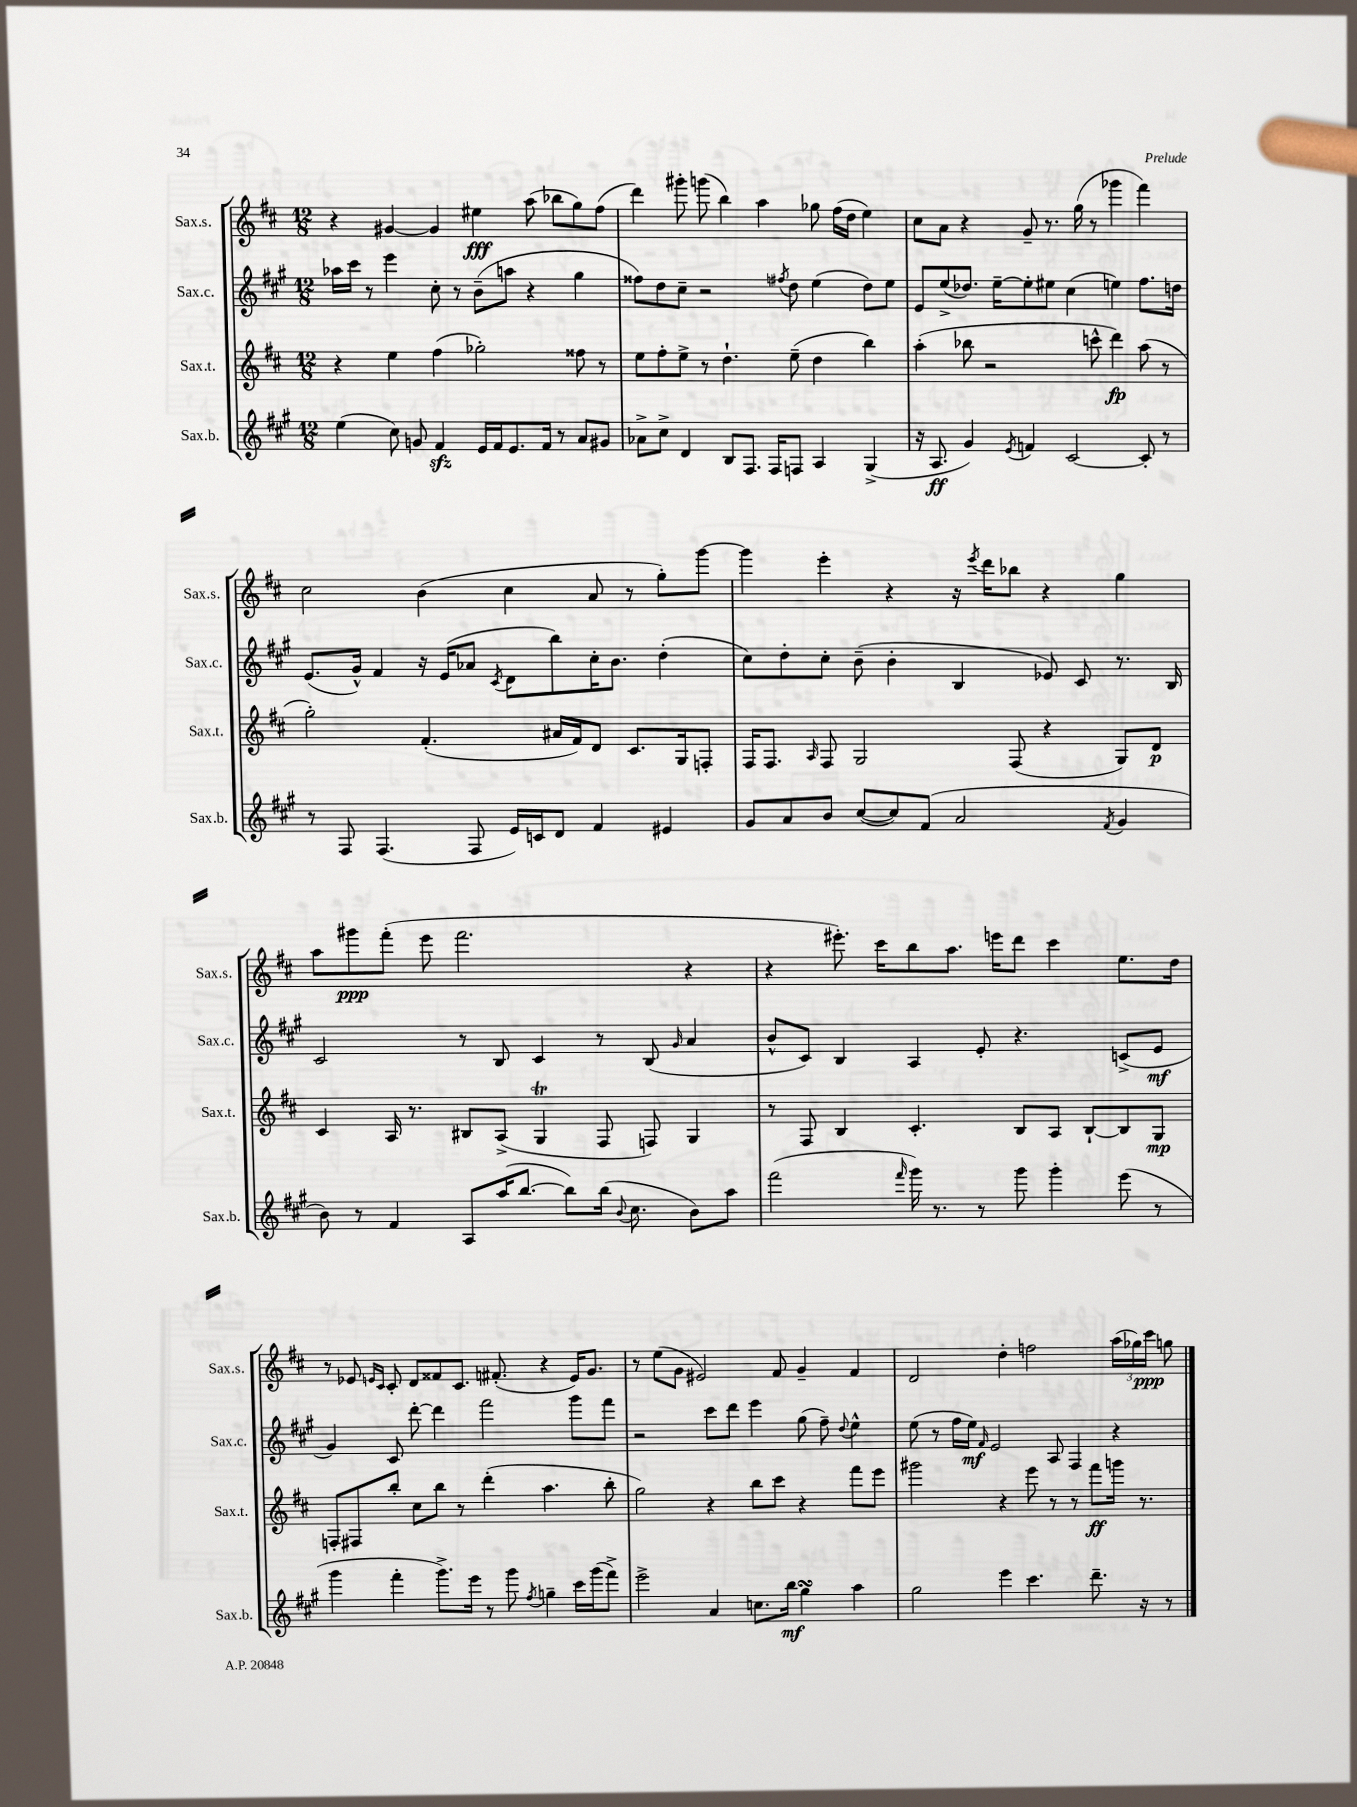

**kern	**kern	**kern	**kern
*staff4	*staff3	*staff2	*staff1
*clefG2	*clefG2	*clefG2	*clefG2
*k[f#c#g#]	*k[f#c#]	*k[f#c#g#]	*k[f#c#]
*M12/8	*M12/8	*M12/8	*M12/8
(4ee	4r	16aa-	4r
.	.	16ccc#	.
.	.	8r	.
8cc#)	4ee	4eee	[4g#
8g	.	.	.
4f#	(4ff#	8cc#'	4g#]
.	.	8r	.
16e	2gg-')	(8b~	4ee#
16f#	.	.	.
8.e	.	8aa	.
.	.	4r	(8aa
16f#	.	.	.
8r	.	.	8bb-
8a	8ff##	4gg#	8gg)
8g#	8r	.	(8ff#
=	=	=	=
8a-^	8ee	8ff##)	4ddd)
8cc#^	8ff#'	8dd	.
4d	8ee^	8cc#~	8ggg#'
.	8r	2r	(8ggg
8B	4.dd`	.	4bb)
8.F#	.	.	.
.	.	.	4aa
16F#	.	.	.
.	.	8qff#	.
8F	(8ee~	8dd	.
4A	4dd	(4ee	8gg-
.	.	.	(16ff#
.	.	.	16dd
(4G#^	4bb)	8dd)	4ee)
.	.	8ee	.
=	=	=	=
16r	(4aa'	8e	8cc#
8.A	.	.	.
.	.	(8ee^	8a
4g#)	8bb-	8.dd-)	4r
.	2r	.	.
.	.	[16ee~	.
8qe	.	.	.
4f	.	8ee']	8g~
.	.	8ee#	8.r
[2c#	.	(4cc#	.
.	.	.	(16gg
.	8ccc^^	.	8r
.	4ddd)	4ee)	4ggg-
8c#']	(8aa	8.ff#	4fff#)
8r	8r	.	.
.	.	16dd	.
=	=	=	=
8r	2gg')	(8.e	2cc#
8F#	.	.	.
.	.	16g#^^)	.
(4.F#	.	4f#	.
.	(4.f#'	16r	(4b
.	.	(16e	.
8F#	.	8a-	.
.	.	8qc#	.
16e)	.	8d	4cc#
16c	.	.	.
8d	16a#	8bb)	.
.	16f#)	.	.
4f#	8d	16cc#'	8a
.	.	8.b	.
.	8.c#	.	8r
4e#	.	(4dd'	8gg')
.	16G	.	.
.	8F'	.	[8ggg
=	=	=	=
8g#	16F#	8cc#)	4ggg]
.	8.F#	.	.
8a	.	8dd'	.
.	16qqA	.	.
8b	8F#	8cc#'	4eee'
([8cc#	2G	(8b~	.
8cc#])	.	4b'	4r
(8f#	.	.	.
2a	.	4B	16r
.	.	.	8qeee
.	.	.	16ddd
.	(8F#	.	8bb-
.	4r	8e-)	4r
.	.	8c#	.
8qf#	.	.	.
4g#	8G)	8.r	4gg
.	8d	.	.
.	.	16B	.
=	=	=	=
8b)	4c#	2c#	8aa
8r	.	.	8ggg#
4f#	16A	.	(8fff#'
.	8.r	.	.
.	.	.	8eee
8A	8B#	8r	2.fff#
(16aa	(8A^	8B	.
[8.bb	.	.	.
.	4G	4c#	.
8bb])	.	.	.
(16bb	8F#	8r	.
8qqb	.	.	.
8.cc#	.	.	.
.	8F)	(8B	.
.	.	16qqg#	.
8b)	4G	4a	4r
8aa	.	.	.
=	=	=	=
(2fff#	8r	8b^^	4r
.	8F#	8c#)	.
.	4B	4B	8.eee#')
.	.	.	16ccc#
16qqfff#	.	.	.
16ggg#)	4.c#'	4A	8bb
8.r	.	.	.
.	.	.	8.aa
8r	.	8e'	.
.	.	.	16eee
8ggg#	8B	4.r	8ddd
4ggg#'	8A	.	4ccc#
.	[8B`	.	.
(8eee	8B]	(8c^	8.ee
8r	8G	8e	.
.	.	.	16dd
=	=	=	=
4ggg#	8F'	4g#)	8r
.	8F#	.	8e-
.	.	.	16qqe
.	.	.	16qqc#
4fff#'	8bb'	8c#	8c#'
.	8cc#	[8ddd'	8d
8.ggg#^)	8bb	4ddd]	8f##
.	8r	.	8.c#
16eee	.	.	.
8r	(4ddd'	2fff#	.
.	.	.	(8.f#'
8ggg#	.	.	.
8qff#	.	.	.
4gg~	4.aa	.	4r
16ccc#	.	8ggg#	16e)
(16ggg#	.	.	8.g
8fff#^)	8bb'	8fff#	.
=	=	=	=
2eee^	2gg)	2r	8r
.	.	.	(8ee
.	.	.	8g
.	.	.	2e#)
4a	4r	8ccc#	.
.	.	8ddd	.
8.cc	8bb	4eee	.
.	8ccc#	.	8f#
16bb	.	.	.
4gg#	4r	(8gg#	4g~
.	.	8ff#~)	.
.	.	8qqdd	.
4aa	8fff#	4ee^^	4f#
.	8eee	.	.
=	=	=	=
2gg#	2ggg#	(8ee	2d
.	.	8r	.
.	.	16ff#	.
.	.	16ee)	.
.	.	16qqf#	.
.	.	2e	.
4eee	4r	.	4dd'
4.ccc#	8eee	.	2ff
.	8r	8A	.
.	8r	4F#	.
8.ddd~	8fff#	.	.
.	16ggg	4r	(24aa
.	.	.	24gg-)
16r	8.r	.	.
.	.	.	24ccc#
8r	.	.	8gg
==	==	==	==
*-	*-	*-	*-
